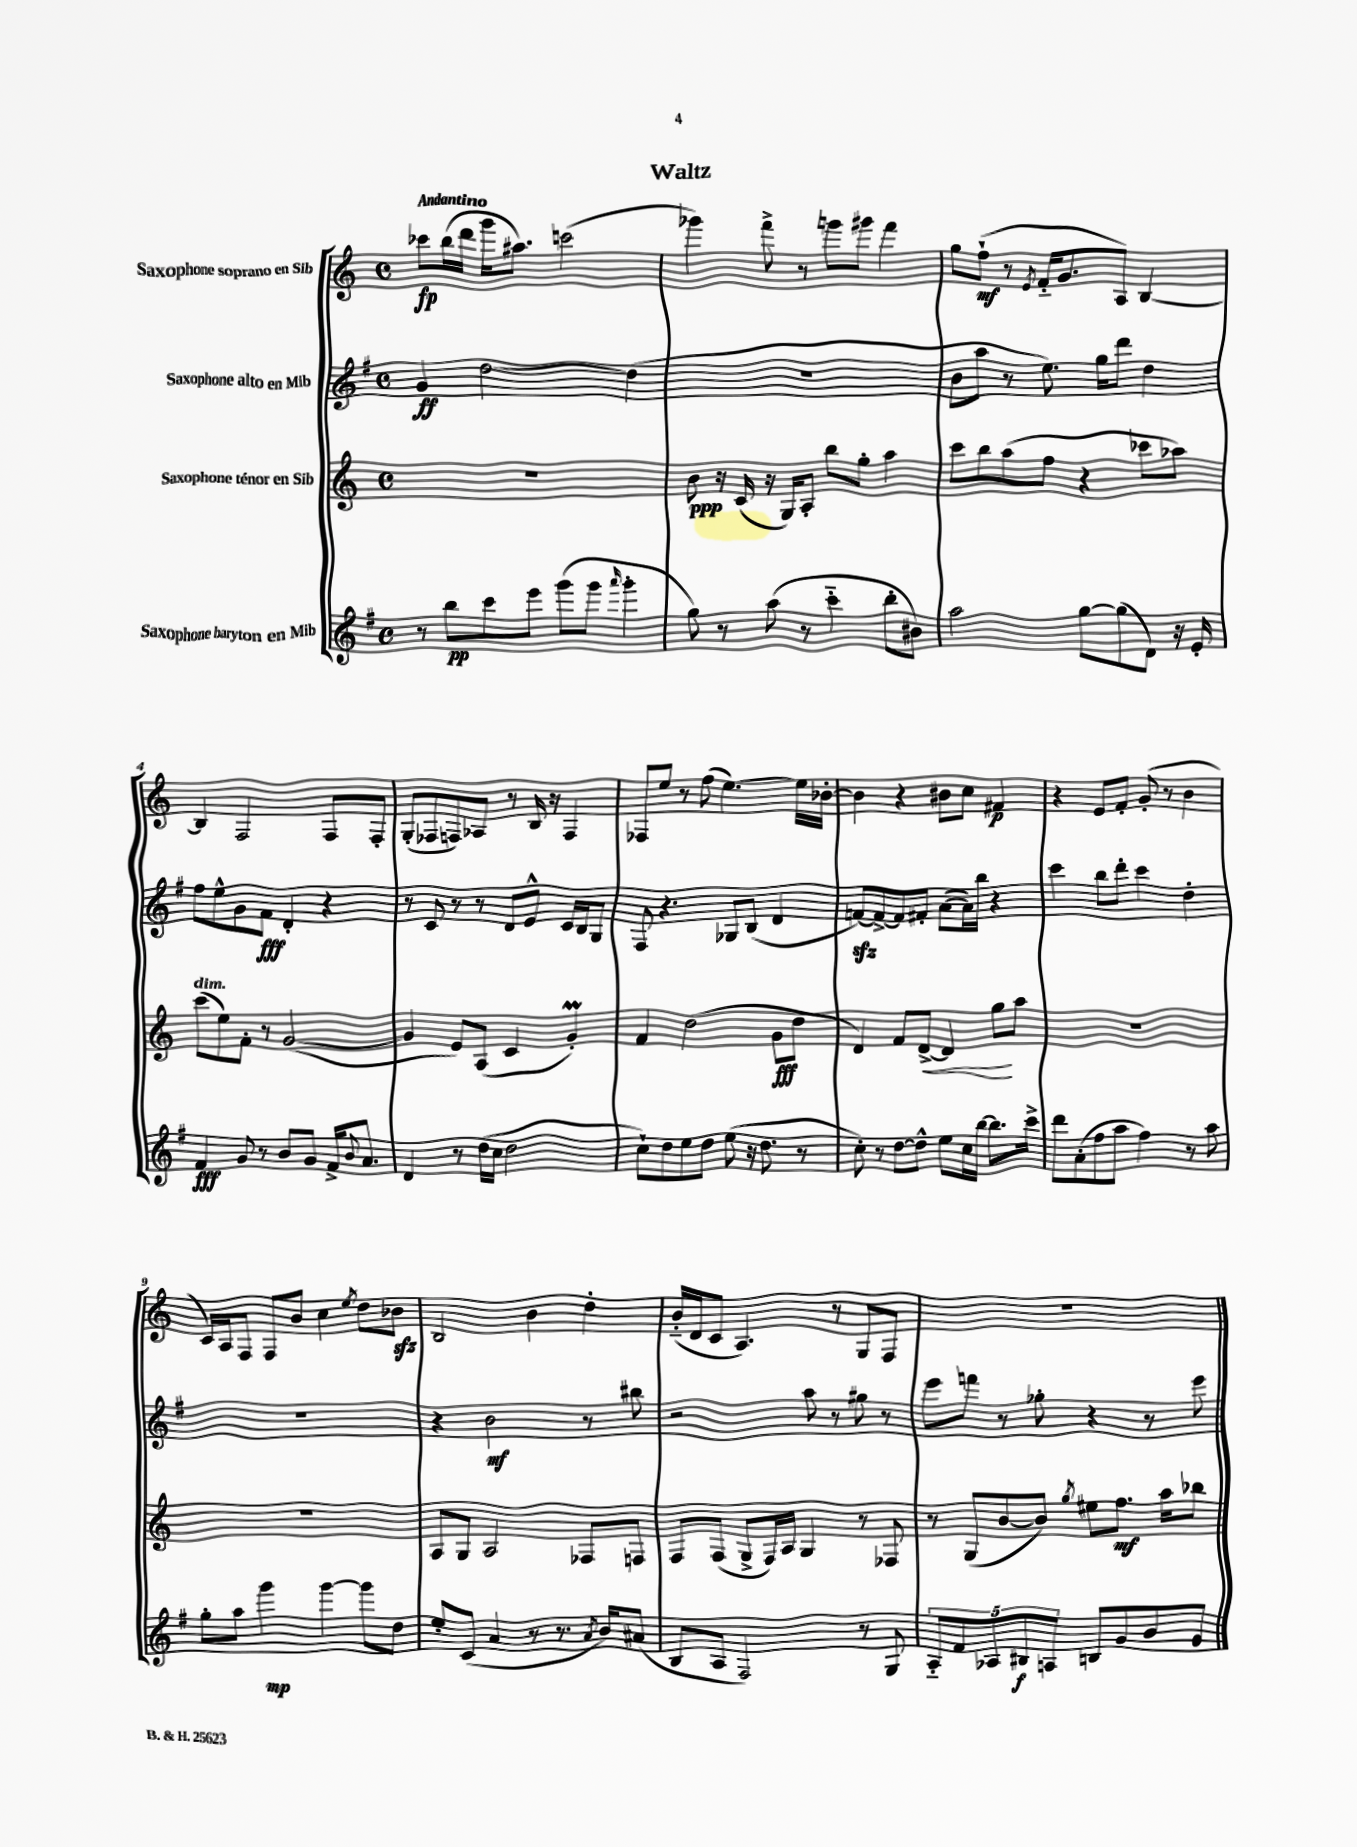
\header { title = "Waltz" }
<<
\new StaffGroup <<
\new Staff = "s0" \with { instrumentName = "Saxophone soprano en Sib" } {
    \clef treble \key c \major \defaultTimeSignature \time 4/4 \tempo "Andantino"
    ces'''8\fp b''16( d'''16 g'''16 ais''8.) c'''2( |
    ges'''4) f'''8-> r8 g'''8 gis'''8 f'''4 |
    g''8 f''8-!\mf( r8 \acciaccatura { e'8 } f'16-_ g'8. a8) b4~ |
    b4 f2 f8 f8-. |
    g8-.( fes8 f8) aes8 r8 b16 r16 f4 |
    fes8 e''8 r8 f''8( e''4.~) e''16 bes'16~-. |
    bes'4 r4 bis'8 c''8 fis'4\p |
    r4 e'8 f'8-. g'8-.( r8 b'4 |
    c'16) a16 f8 f8 b'8 c''4 \acciaccatura { e''8 } d''8 bes'8\sfz |
    b2 b'4 d''4-. |
    b'16-_( d'16 c'8 a4.) r8 g8 f8 |
    R1 \bar "|." |
}
\new Staff = "s1" \with { instrumentName = "Saxophone alto en Mib" } {
    \clef treble \key g \major \defaultTimeSignature \time 4/4
    g'4\ff d''2~ d''4( |
    R1 |
    b'8 a''8 r8 e''8.) g''16 d'''8 d''4 |
    fis''8 e''8-^ g'8 fis'8\fff d'4-. r4 |
    r8 c'8 r8 r8 d'8 e'8-^ c'16 b16 g8 |
    fis8 r4. ges8 b8( d'4 |
    f'8~\sfz) f'8~-> f'8 fis'8-. a'8~( a'16) b''16 r4 |
    c'''4 b''8 d'''8-. c'''4 d''4-. |
    R1 |
    r4 b'2\mf r8 bis''8 |
    r2 a''8 r8 gis''8 r8 |
    e'''8 f'''8 r8 ges''8-. r4 r8 e'''8 \bar "|." |
}
\new Staff = "s2" \with { instrumentName = "Saxophone ténor en Sib" } {
    \clef treble \key c \major \defaultTimeSignature \time 4/4
    R1 |
    b'8\ppp r16 c'16( r16 g16) a8-. b''8 g''8-. a''4 |
    c'''8 b''8 a''8( f''8 r4 ces'''8 aes''8) |
    c'''8^\markup { \italic "dim." }( e''8) f'8-. r8 g'2~( |
    g'4 e'8) a8( c'4 g'4-.\prall) |
    f'4 d''2( g'8\fff d''8 |
    d'4) f'8 d'8~->\< d'4 g''8\! a''8 |
    R1 |
    R1 |
    a8 g8 a2 fes8 f8 |
    f8 f8( g8-> f16) a16 g4 r8 fes8 |
    r8 g8( b'8~ b'8) \acciaccatura { g''8 } eis''8 f''8.\mf a''16 bes''8 \bar "|." |
}
\new Staff = "s3" \with { instrumentName = "Saxophone baryton en Mib" } {
    \clef treble \key g \major \defaultTimeSignature \time 4/4
    r8 b''8\pp c'''8 e'''8 g'''8( g'''8 \grace { a'''16 } g'''4-. |
    g''8) r8 a''8( r8 c'''4-_ b''8-. bis'8) |
    a''2 g''8~ g''8( d'8) r16 e'16-. |
    fis'4\fff g'8 r8 b'8 g'8 fis'16-> \appoggiatura { b'8 } a'8. |
    d'4 r8 d''16( c''16 d''2 |
    c''8-!) d''8 e''8 d''8 e''8( r16 d''8. r8 |
    c''8-.) r8 d''8~ d''8-^ e''8 c''16 b''16~ b''8. c'''16-> |
    d'''8 a'8-.( fis''8 a''8 fis''4) r8 a''8 |
    g''8-. a''8 g'''4\mp g'''4~ g'''8 d''8 |
    e''8-. c'8( a'4 r8 r8. \acciaccatura { a'8 } b'16) ais'8( |
    b8 a8 fis2) r8 g8 |
    \tuplet 5/4 { a8-_ fis'8 aes8 bis8\f a8 } b8 g'8 b'8 g'8 \bar "|." |
}
>>
>>
